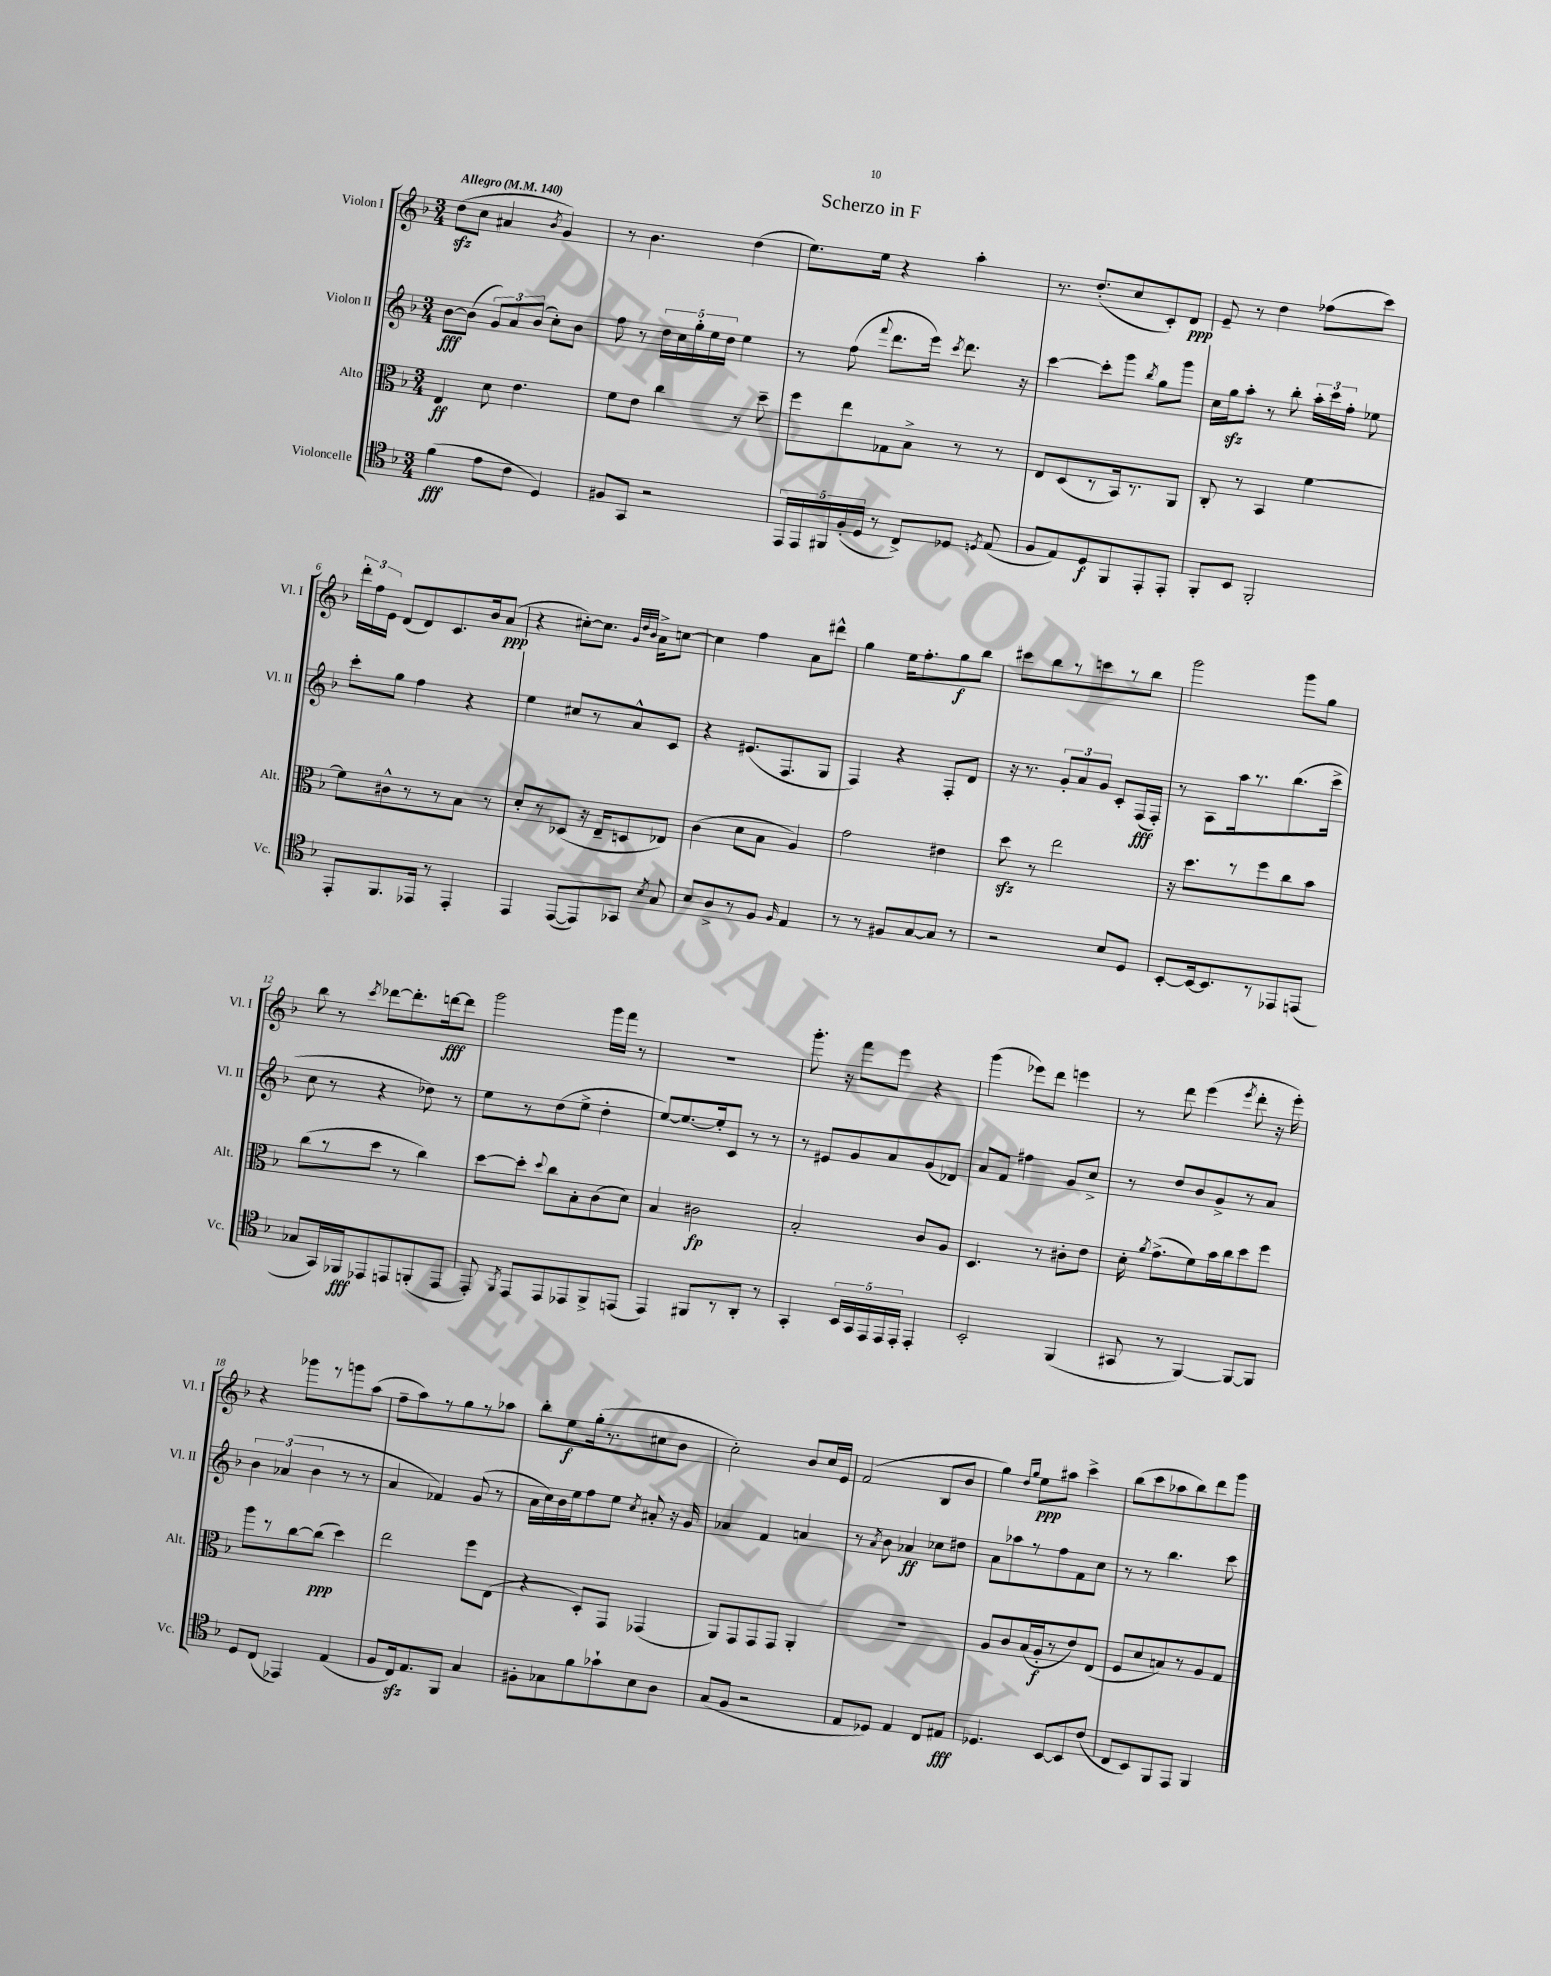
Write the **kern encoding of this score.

**kern	**kern	**kern	**kern
*staff4	*staff3	*staff2	*staff1
*clefC4	*clefC3	*clefG2	*clefG2
*k[b-]	*k[b-]	*k[b-]	*k[b-]
*M3/4	*M3/4	*M3/4	*M3/4
*MM140	*MM140	*MM140	*MM140
(4f	4E	[8b-	(8dd
.	.	(8b-]	8cc
8e	8d	12g)	4a#
.	.	12a	.
8c	4.e	.	.
.	.	(12b-	.
.	.	.	8qb-
4D)	.	8cc')	4g)
.	.	8b-	.
=	=	=	=
8F#	8f	8ff	8r
8GG	8e	8r	4.b-
2r	4cc	20dd	.
.	.	20cc	.
.	.	20gg'	.
.	.	20ee	.
.	.	20dd	.
.	8r	4ee	(4dd
.	8dd~	.	.
=	=	=	=
20EE	8ff	8r	8.ee)
20EE	.	.	.
20FF#	.	.	.
.	8ee	(8ff	.
(20F'	.	.	.
.	.	.	16ee
20D	.	.	.
.	.	8qqfff	.
8r	8G-	8.ddd	4r
8C^)	8B-^	.	.
.	.	16eee)	.
.	.	8qccc	.
8D-	8r	8.ddd	4aa'
8qD	.	.	.
(8E	8r	.	.
.	.	16r	.
=	=	=	=
8F	8E	[4ccc	8.r
8E)	(8D	.	.
.	.	.	(8.dd'
8D	8r	8ccc']	.
8FF	16BB-)	8ggg	8cc
.	8.r	.	.
.	.	8qbb-	.
8EE'	.	8gg	8c')
8EE'	8AA	8ggg	8d
=	=	=	=
8FF'	8C'	16cc	8e~
.	.	16gg	.
8BB-	8r	8aa'	8r
2FF'	4BB-	8r	4dd
.	.	8bb-'	.
.	[4f	24aa'	(8ff-
.	.	24ccc	.
.	.	24ff'	.
.	.	8ee-	8ccc)
=	=	=	=
8EE'	8f]	8ccc'	24ddd'
.	.	.	24ff
.	.	.	24e
8.FF	8c#^^	8gg	(8d
.	8r	4ff	8d)
16EE-	.	.	.
8r	8r	.	8.c
4EE-'	8B-	4r	.
.	.	.	16b-
.	8r	.	(8a
=	=	=	=
4EE	8d'	4ee	4r
.	8r	.	.
([8EE	(8D-	8cc#	[8cc#')
8EE])	16r	8r	8.cc#]
.	16E~	.	.
8GG-	8D	8a^^	.
.	.	.	32qqg
.	.	.	32qqdd
.	.	.	32qqb-
.	.	.	16a^
8qB-	.	.	.
8G	8E-)	8c	[8cc
=	=	=	=
8B-	(4c	4r	4cc]
8A^	.	.	.
8r	8d	(8.e#	4ff
8F	8B-	.	.
.	.	8.F	.
16qqF	.	.	.
4E	4A)	.	8a
.	.	8G	8ddd#^^
=	=	=	=
8r	2g	4F)	4gg
8r	.	.	.
8F#	.	4r	16ee
.	.	.	8.ff'
[8G	.	.	.
8G]	4e#	8F'	8gg
8r	.	8d	8bb-
=	=	=	=
2r	8dd	16r	8ccc#
.	.	8.r	.
.	8r	.	8bb-
.	2ee	12g'	8r
.	.	12a	.
.	.	.	8ccc
.	.	12g	.
8B-	.	8c'	8r
8D	.	(16F	8bb-
.	.	16F')	.
=	=	=	=
[8BB-'	16r	8r	2ggg
.	8.dd	.	.
16BB-_	.	8A	.
8.BB-]	.	.	.
.	8r	16aa	.
.	.	8.r	.
8r	8ff	.	.
8EE-	8cc	(8.bb-	8ggg
(8EE	8b-	.	8gg
.	.	16ccc^	.
=	=	=	=
8G-	(8cc	8cc	8bb-
16GG)	8r	8r	8r
16FF-	.	.	.
.	.	.	8qccc
8EE-	8dd	4r	[8ddd-
8EE	8r	.	8.ddd-']
(8FF'	4cc)	8dd-)	.
.	.	.	[16ddd
8EE	.	8r	8ddd]
=	=	=	=
8EE')	[8dd	8ee	2ggg
8qFF	.	.	.
8EE	8dd']	8r	.
.	8qqdd	.	.
8EE	8cc	(8dd	.
8EE-	8B-'	8ee^	.
8FF^	(8c	4dd'	16ggg
.	.	.	16fff
(8EE	8d)	.	8r
=	=	=	=
4EE)	4B-	[8ee)	2.r
.	.	8.ee_	.
8FF#	2c#	.	.
.	.	16ee']	.
8r	.	8c	.
8AA'	.	8r	.
8r	.	8r	.
=	=	=	=
4GG'	2B-'	8r	8.ggg'
.	.	8e#	.
.	.	.	16r
20BB-	.	8g	8fff
20GG	.	.	.
20EE	.	.	.
.	.	8a	8eee
20EE	.	.	.
20EE'	.	.	.
4EE'	8c	(8g	4r
.	8A	8d-)	.
=	=	=	=
2BB-'	4.D	8a	(4ggg
.	.	8f	.
.	.	4ff#	8eee-)
.	8r	.	8ddd
(4FF	8c#'	8g	4eee
.	8e	8cc^	.
=	=	=	=
8GG#	16d'	8r	8r
.	8qa	.	.
.	(8.g^	.	.
8r	.	8dd	8ddd
[4FF)	8f)	8b-	(4eee
.	16b-	8g^	.
.	16cc	.	.
.	.	.	8qeee
8FF_	8dd	8r	8ddd'
8FF]	8ff	8a	16r
.	.	.	16eee')
=	=	=	=
8D	8aa	6b-	4r
(8C	8r	.	.
.	.	(6a-	.
4EE-)	[8cc	.	8ggg-
.	.	6b-	.
.	(8cc]	.	8r
(4E	4dd)	8r	8ggg
.	.	8r	(8aa
=	=	=	=
8F	2ee	4a	8ff~
16C)	.	.	8aa)
8.E	.	.	.
.	.	4f-)	8r
8FF	.	.	8gg
4G	8ff	(8g	8r
.	(8E	8r	8aa-
=	=	=	=
8F#'	4r	16a	8bb-'
.	.	16cc)	.
8G-	.	16b-	8ee
.	.	16ee	.
8f	8D')	8ff	(16gg'
.	.	.	8.r
8g-`	8GG	8ee	.
.	.	8qcc	.
8B-	(4GG-	8a#'	8cc#
8A	.	16r	8b-
.	.	16g	.
=	=	=	=
(8G	8AA)	4a-	2cc')
8F	8GG	.	.
2r	8GG	4f	.
.	8GG	.	.
.	4AA'	4a	8b-
.	.	.	16cc
.	.	.	16e
=	=	=	=
8E	2.r	8r	(2f
.	.	8qa	.
8D-)	.	8b-	.
4E	.	4a-	.
8C	.	8cc-	8B-
8E#	.	8dd#	8b-
=	=	=	=
4.D-	8A	8a	4gg)
.	8c	8aa-	.
.	.	.	16qqdd
.	.	.	16qqgg
.	(16B-	8r	8ee
.	16A'	.	.
[8BB-	8r	8ff	8aa#
8BB-]	8e)	8f	4ccc^
(8c	(8E	8cc	.
=	=	=	=
8C	8F	8r	(8bb-
8BB-)	8d	8r	8ccc
8FF	8B)	4.bb-	8aa-
8EE	8r	.	8bb-)
4FF	8A	.	8ddd
.	8G	8ccc	8ggg
==	==	==	==
*-	*-	*-	*-
